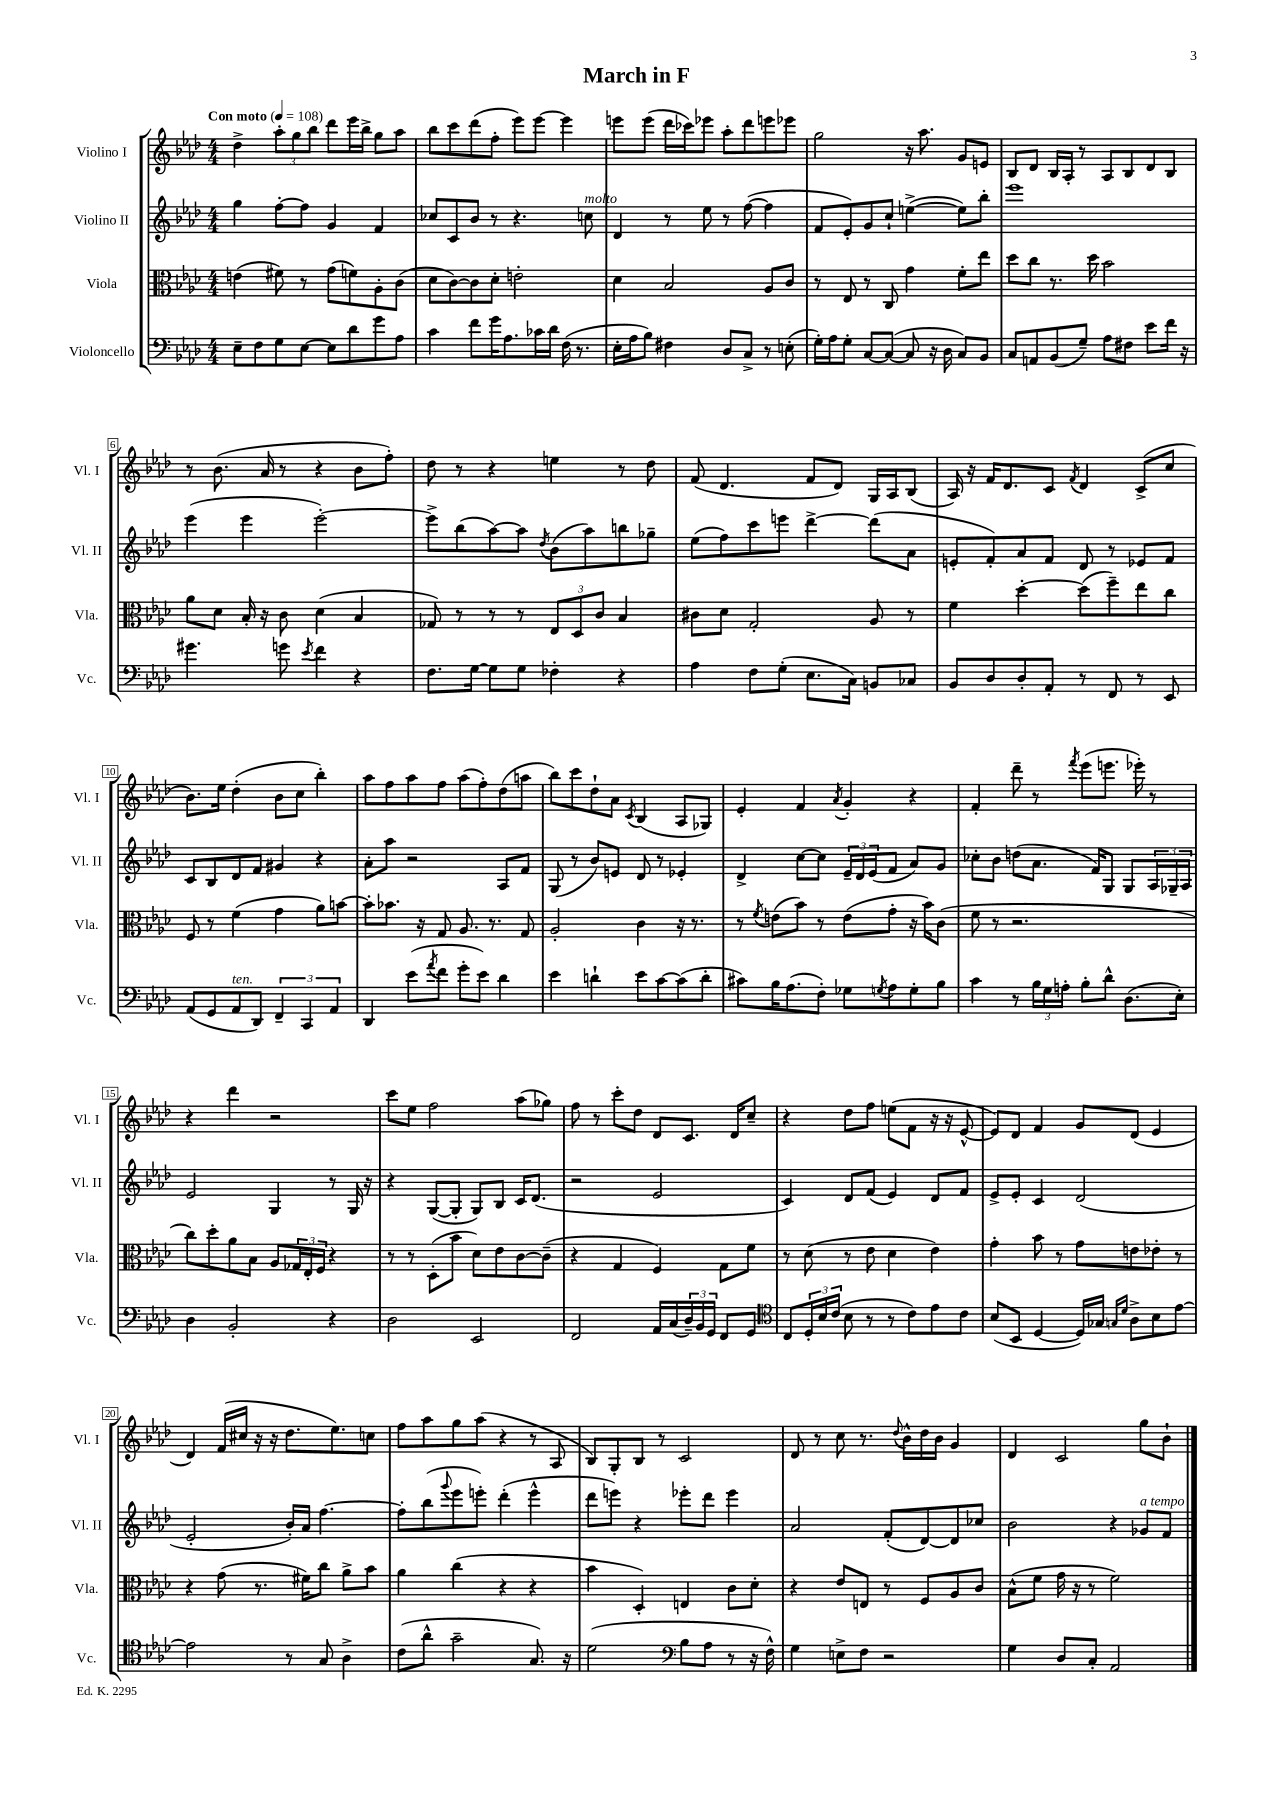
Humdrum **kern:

**kern	**kern	**kern	**kern
*part4	*part3	*part2	*part1
*staff4	*staff3	*staff2	*staff1
*I"Violoncello	*I"Viola	*I"Violino II	*I"Violino I
*I'Vc.	*I'Vla.	*I'Vl. II	*I'Vl. I
*clefF4	*clefC3	*clefG2	*clefG2
*k[b-e-a-d-]	*k[b-e-a-d-]	*k[b-e-a-d-]	*k[b-e-a-d-]
*M4/4	*M4/4	*M4/4	*M4/4
*MM108	*MM108	*MM108	*MM108
=1	=1	=1	=1
!	!	!	!LO:TX:a:B:t=Con moto
8E-~\L	(4en\	4gg\	4dd-^\
8F\	.	.	.
8G\	8f#X\)	[8ff'\L	12aa-'\L
.	.	.	12gg\
[8E-\J	8r	8ff\J]	.
.	.	.	12bb-\J
8E-\L]	(8g\L	4g/	8ddd-\L
8d-\	8fn\)	.	16eee-\L
.	.	.	16bb-^\JJ
8g\	8A-'\	4f/	8gg\L
8A-\J	(8c\J	.	8aa-\J
=2	=2	=2	=2
4c\	8d-\L	8cc-X/L	8bb-\L
.	[8c\)	8c/	8ccc\
8f\L	8c\]	8b-/J	(8ddd-\
16g\K	8d-'\J	8r	8ff'\J
8.A-\	.	.	.
.	2en'\	4.r	8eee-\L)
16c-X\L	.	.	[8eee-\J
16d-\JJ	.	.	.
(16F\	.	.	4eee-\]
8.r	.	.	.
!	!	!LO:TX:a:i:t=molto	!
.	.	8ccn\	.
=3	=3	=3	=3
16E-'\LL	4d-\	4d-/	8eeen\L
16A-\J	.	.	.
8B-\J)	.	.	(8eee\J
4F#X\	2B-/	8r	16ddd-\LL
.	.	.	16ccc-X\J)
.	.	8ee-\	8eee-X\J
8D-/L	.	8r	8aa-'\L
8C^/J	.	([8ff\	8ddd-\
8r	8A-/L	4ff\]	8eeen\
(8En'\	8c/J	.	8eee-X\J
=4	=4	=4	=4
16G'\LL)	8r	8f/L	2gg\
16A-\J	.	.	.
8G'\J	8E-/	8e-'/)	.
[8C/L	8r	8g/	.
(8C/J_	8C/	8cc`/J	.
8C/]	4g\	([4een^\	16r
.	.	.	8.aa-\
16r	.	.	.
16D-\	.	.	.
8C/L)	8f'\L	8ee\L])	8g/L
8BB-/J	8ee-\J	8bb-'\J	8en/J
=5	=5	=5	=5
8C/L	8dd-\L	1eee-	8B-/L
8AAn/	8cc\J	.	8d-/J
(8BB-/	8.r	.	16B-/LL
.	.	.	16A-'/JJ
8G~/J)	.	.	8r
.	16dd-\	.	.
8A-\L	2b-\	.	8A-/L
8F#X\J	.	.	8B-/
8e-\L	.	.	8d-/
16f\Jk	.	.	8B-/J
16r	.	.	.
!!LO:LB:g=z
=6	=6	=6	=6
4.g#X\	8a-\L	(4eee-\	8r
.	8d-\J	.	(8.b-\
.	16B-'/	4eee-\	.
.	16r	.	16a-/
8gn\	8c\	.	8r
8qe-/	.	.	.
4f\	(4d-\	[2eee-'\)	4r
4r	4B-/	.	8b-\L
.	.	.	8ff'\J)
=7	=7	=7	=7
8.F\L	8G-X/)	8eee-^\L]	8dd-\
.	8r	(8bb-\	8r
[16G\Jk	.	.	.
8G\L]	8r	[8aa-\)	4r
8G\J	8r	8aa-\J]	.
.	.	8qdd-/	.
4F-X'\	12E-/L	(8b-\L	4een\
.	12D-/	.	.
.	.	8aa-\)	.
.	12c/J	.	.
4r	4B-/	8bbn\	8r
.	.	8gg-X~\J	8dd-\
=8	=8	=8	=8
4A-\	8c#X\L	(8ee-\L	(8f/
.	8d-\J	8ff\)	4.d-/
8F\L	2G'/	8ccc\	.
(8G'\J	.	8eeen\J	.
8.E-\L	.	[4ddd-^\	8f/L
.	.	.	8d-/J)
16C\Jk)	.	.	.
8BBn/L	8A-/	(8ddd-\L]	16G/LL
.	.	.	16A-/J
8C-X/J	8r	8a-\J	(8B-/J
=9	=9	=9	=9
8BB-/L	4f\	8en'/L	16A-/)
.	.	.	16r
8D-/	.	8f'/)	16f/KL
.	.	.	8.d-/
8D-'/	[4dd-'\	8a-/	.
8AA-'/J	.	8f/J	8c/J
.	.	.	8qf/
8r	(8dd-\L]	8d-/	4d-/
8FF/	8ff~\)	8r	.
8r	8ee-\	8e-X/L	(8c^/L
8EE-/	8cc\J	8f/J	8cc/J
!!LO:LB:g=z
=10	=10	=10	=10
(8AA-/L	8F/	8c/L	8.b-\L)
8GG/	8r	8B-/	.
.	.	.	16ee-\Jk
!LO:TX:a:i:t=ten.	!	!	!
8AA-/	(4f\	8d-/	(4dd-'\
8DD-/J)	.	8f/J	.
6FF~/	4g\	4g#X/	8b-\L
.	.	.	8cc\J
6CC/	.	.	.
.	8a-\L)	4r	4bb-'\)
6AA-/	.	.	.
.	[8bn\J	.	.
=11	=11	=11	=11
4DD-/	8b'\L]	8a-'\L	8aa-\L
.	8.b-X\J	8aa-\J	8ff\
(8e-\L	.	2r	8aa-\
.	16r	.	.
8qa-/	.	.	.
8f\J	8G/	.	8ff\J
8g'\L	8.A-/	.	(8aa-\L
8e-\J)	.	.	8ff'\)
.	8.r	.	.
4d-\	.	8A-/L	(8dd-\
.	8G/	8f/J	8aan\J
=12	=12	=12	=12
4e-\	2A-'/	(8G/	8bb-\L)
.	.	8r	8ccc\
4dn`\	.	8b-/L)	8dd-`\
.	.	8en/J	8a-\J
.	.	.	8qc/
8e-\L	4c\	8d-/	(4B-/
[8c\	.	8r	.
(8c\]	16r	4e-X'/	8A-/L
.	8.r	.	.
8d'\J	.	.	8G-X/J)
=13	=13	=13	=13
8c#X\L)	8r	4d-^/	4e-'/
.	8qf/	.	.
16B-\K	(8en\L	.	.
(8.A-\	.	.	.
.	8b-\J)	[8cc\L	4f/
8F'\J)	8r	8cc\J]	.
.	.	.	8qa-/
8G-X\L	(8e\L	24e-~/LL	4g'/
.	.	24d-/	.
.	.	(24e-/J	.
8qGn/	.	.	.
8A-\	8g'\J	8f/J	.
8G'\	16r	8a-/L)	4r
.	16b-\KL)	.	.
8B-\J	(8c\J	8g/J	.
=14	=14	=14	=14
4c\	8f\	8cc-X'\L	4f'/
.	8r	8b-\J	.
8r	2.r	(8ddn\L	8ddd-~\
24B-\LL	.	8.a-\J	8r
24G\	.	.	.
24An'\JJ	.	.	.
.	.	.	8qfff/
8B-'\L	.	.	(8eee-\L
.	.	16f/KL)	.
8d-^^\J	.	8G/J	8.eeen\J
(8.D-\L	.	8G/L	.
.	.	.	16eee-X'\)
.	.	24A-/L	8r
.	.	24G-X~/	.
16E-'\Jk)	.	.	.
.	.	24A-/JJ	.
!!LO:LB:g=z
=15	=15	=15	=15
4D-\	8cc\L)	2e-/	4r
.	8dd-'\	.	.
2BB-'/	8a-\	.	4ddd-\
.	8B-\J	.	.
.	8A-/L	4G/	2r
.	24G-X/L	.	.
.	24E-'/	.	.
.	24F/JJ	.	.
4r	4r	8r	.
.	.	16G/	.
.	.	16r	.
=16	=16	=16	=16
2D-\	8r	4r	8ccc\L
.	8r	.	8ee-\J
.	(8D-'\L	([8G/L	2ff\
.	8b-\J	8G'/J]	.
2EE-/	8d-\L)	8G/L)	.
.	8e-\	8B-/J	.
.	[8c\	16c/KL	(8aa-\L
.	.	(8.d-/J	.
.	(8c~\J]	.	8gg-X\J)
=17	=17	=17	=17
2FF/	4r	2r	8ff\
.	.	.	8r
.	4G/	.	8ccc'\L
.	.	.	8dd-\J
16AA-/LL	4F/)	2e-/	8d-/L
(16C/	.	.	.
24D-~/)	.	.	8.c/J
24BB-/	.	.	.
24GG/JJ	.	.	.
8FF/L	8G\L	.	.
.	.	.	16d-/KL
8GG/J	8f\J	.	8cc~/J
=18	=18	=18	=18
*clefC4	*	*	*
8C/L	8r	4c/)	4r
24D-'/L	(8d-\	.	.
24B-/	.	.	.
(24c/JJ	.	.	.
8B-\	8r	8d-/L	8dd-\L
8r	8e-\	(8f/J	8ff\J
8r	4d-\	4e-/)	(8een\L
8c\L)	.	.	8f\J
8e-\	4e-\)	8d-/L	16r
.	.	.	16r
8c\J	.	8f/J	[8e-^^/
=19	=19	=19	=19
(8B-/L	4g'\	8e-^/L	8e-/L])
8BB-/J	.	8e-'/J	8d-/J
[4D-/	8b-\	4c/	4f/
.	8r	.	.
16D-/LL])	8g\L	(2d-/	8g/L
16G-X/JJ	.	.	.
16qqGn/LL	.	.	.
16qqd-/JJ	.	.	.
8A-^\L	8en\	.	(8d-/J
8B-\	8e-X'\J	.	4e-/
[8e-\J	8r	.	.
!!LO:LB:g=z
=20	=20	=20	=20
2e-\]	4r	2e-'/	4d-/)
.	(8g\	.	(16f/LL
.	.	.	16cc#X/JJ
.	8.r	.	16r
.	.	.	16r
8r	.	16b-'/LL)	8.dd-\L
.	16f#X\KL)	16a-/JJ	.
8G/	8cc\J	[4.ff\	.
.	.	.	8.ee-\)
4A-^\	8a-^\L	.	.
.	8b-\J	.	8ccn\J
=21	=21	=21	=21
(8c\L	4a-\	8ff'\L]	8ff\L
8a-^^\J	.	(8bb-\	8aa-\
.	.	8qqggg/	.
2g~\	(4cc\	8eee-\	8gg\
.	.	8eeen'\J)	(8aa-\J
.	4r	(4ddd-'\	4r
8.G/)	4r	4eee^^\	8r
.	.	.	8A-/
16r	.	.	.
=22	=22	=22	=22
(2d-\	4b-\	8ddd-\L	8B-/L)
.	.	8eeen\J)	8G'/
.	4D-'/)	4r	8B-/J
.	.	.	8r
*clefF4	*	*	*
8B-\L	4En/	8eee-X'\L	2c/
8A-\J	.	8ddd-\J	.
8r	8c\L	4eee-\	.
16r	8d-'\J	.	.
16F^^\)	.	.	.
=23	=23	=23	=23
4G\	4r	2a-/	8d-/
.	.	.	8r
8En^\L	8e-/L	.	8cc\
8F\J	8En/J	.	8.r
2r	8r	(8f'/L	.
.	.	.	8qqdd-/
.	.	.	16b-^^\LL
.	8F/L	[8d-/)	16dd-\
.	.	.	16b-\JJ
.	8A-/	8d-/]	4g/
.	8c/J	8cc-X/J	.
=24	=24	=24	=24
4G\	(8B-^^\L	2b-\	4d-/
.	8f\J	.	.
8D-/L	16g\	.	2c/
.	16r	.	.
8C'/J	8r	.	.
2AA-/	2f\)	4r	.
!	!	!LO:TX:a:i:t=a tempo	!
.	.	8g-X/L	8gg\L
.	.	8f/J	8b-`\J
==	==	==	==
*-	*-	*-	*-
